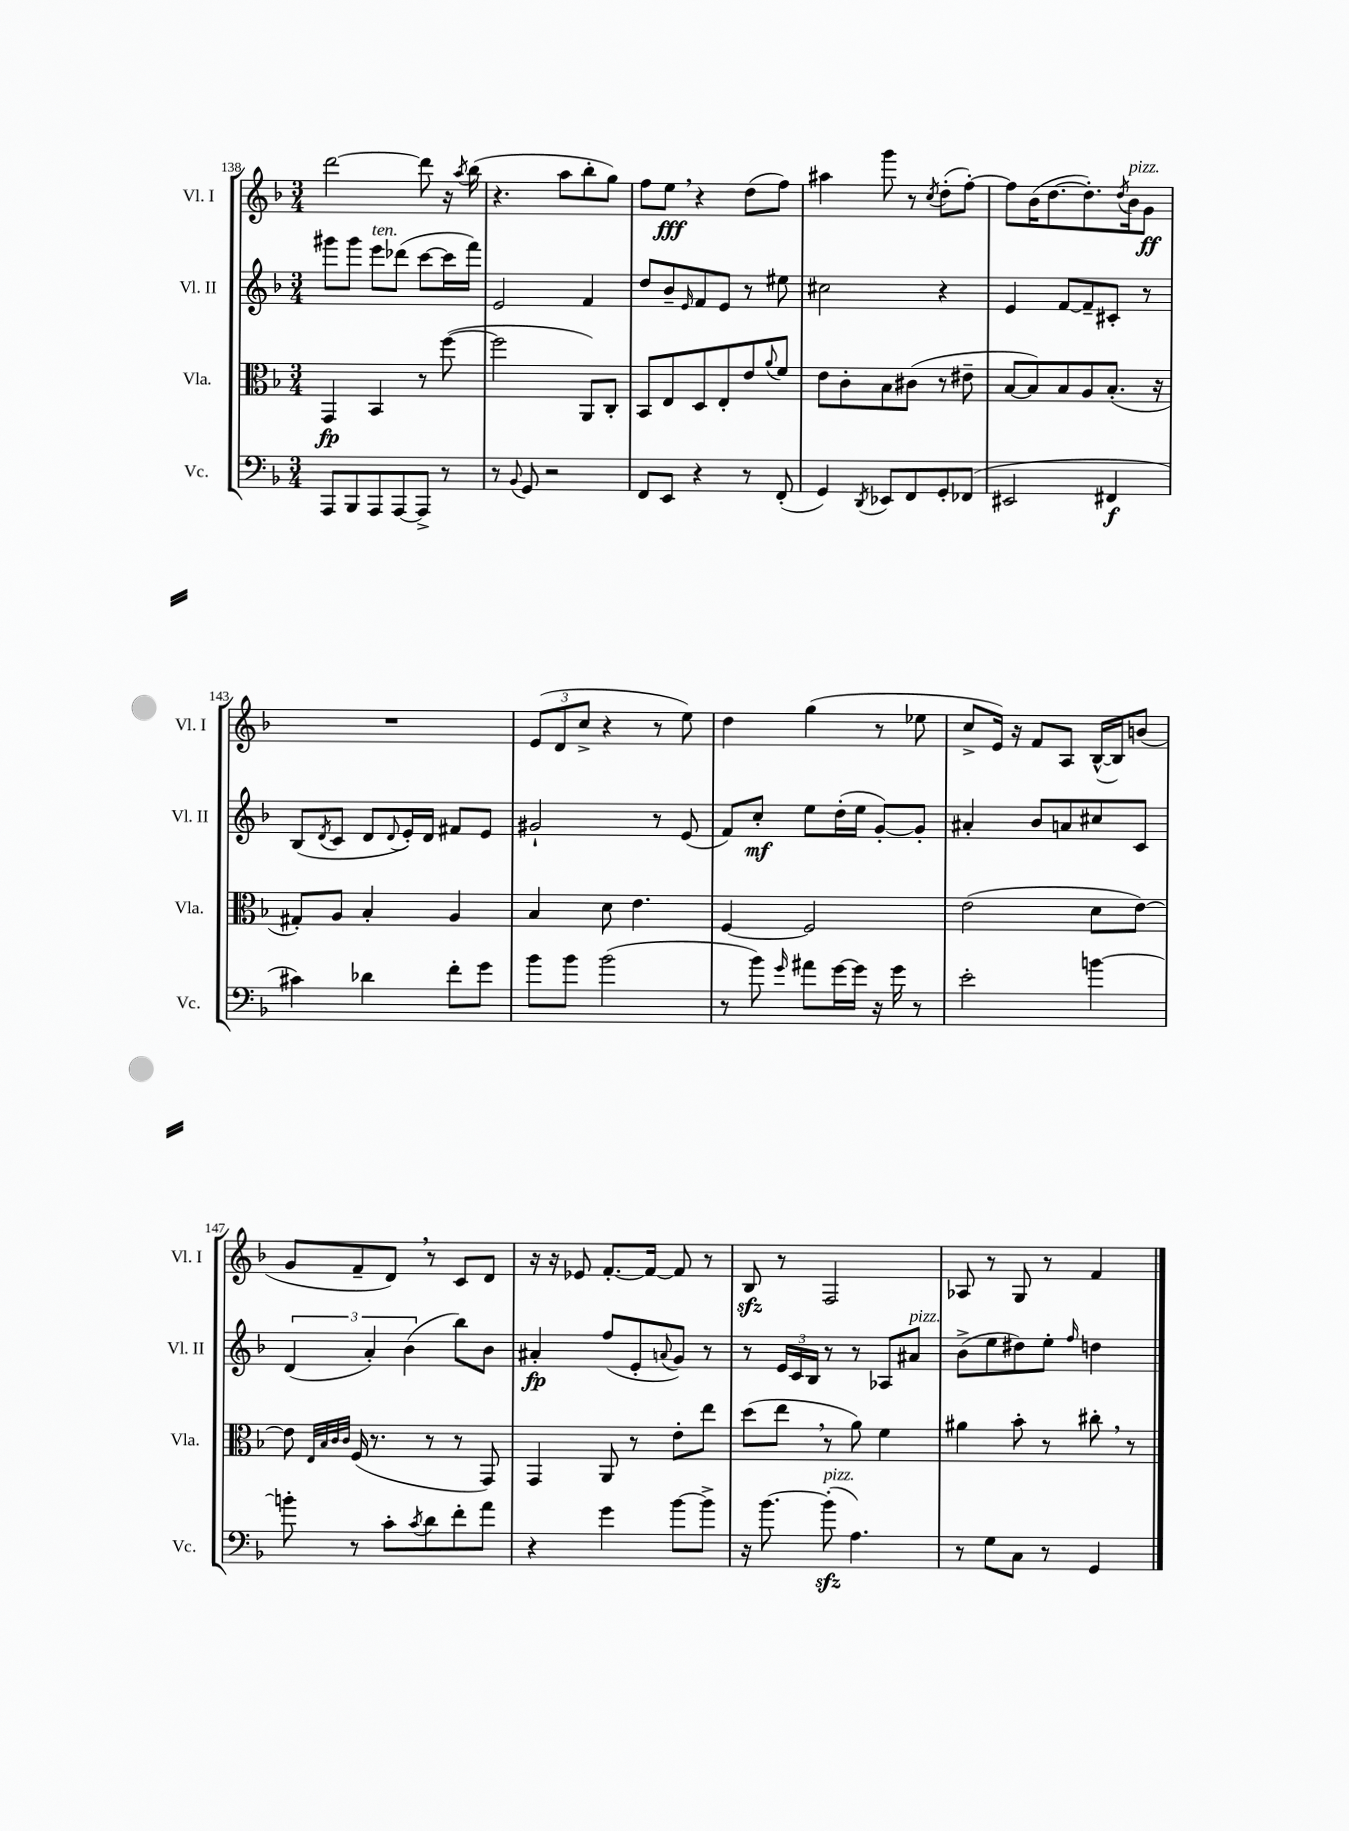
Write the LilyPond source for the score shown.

<<
\new StaffGroup <<
\new Staff = "s0" \with { instrumentName = "Vl. I" shortInstrumentName = "Vl. I" } {
    \clef treble \key f \major \numericTimeSignature \time 3/4
    d'''2~ d'''8 r16 \acciaccatura { a''8 } bes''16( |
    r4. a''8 bes''8-. g''8) |
    f''8 e''8\fff \breathe r4 d''8( f''8) |
    ais''4 g'''8 r8 \acciaccatura { c''8 } d''8-.( f''8~-.) |
    f''8 bes'16( d''8.~ d''8.-.) \acciaccatura { d''8 } bes'16^\markup { \italic "pizz." } g'8\ff |
    R2. |
    \tuplet 3/2 { e'8( d'8 c''8-> } r4 r8 e''8) |
    d''4 g''4( r8 ees''8 |
    c''8-> e'16) r16 f'8 a8 bes16~-^( bes16) b'8( |
    g'8 f'8-- d'8) \breathe r8 c'8 d'8 |
    r16 r16 ees'8 f'8.~-. f'16~ f'8 r8 |
    bes8\sfz r8 f2 |
    aes8 r8 g8 r8 f'4 \bar "|." |
}
\new Staff = "s1" \with { instrumentName = "Vl. II" shortInstrumentName = "Vl. II" } {
    \clef treble \key f \major \numericTimeSignature \time 3/4
    gis'''8 gis'''8 e'''8^\markup { \italic "ten." } des'''8( c'''8~ c'''16 f'''16) |
    e'2 f'4 |
    d''8 bes'8-- \grace { e'16 } f'8 e'8 r8 eis''8 |
    cis''2 r4 |
    e'4 f'8~ f'8-- cis'8-. r8 |
    bes8( \acciaccatura { d'8 } c'8 d'8 \appoggiatura { d'8 } e'16-.) d'16 fis'8 e'8 |
    gis'2-! r8 e'8( |
    f'8) c''8-.\mf e''8 d''16-.( e''16 g'8~-.) g'8-. |
    ais'4-. bes'8 a'8 cis''8 c'8 |
    \tuplet 3/2 { d'4( a'4-.) bes'4( } bes''8) bes'8 |
    ais'4-.\fp f''8( e'8-. \appoggiatura { a'8 } g'8) r8 |
    r8 \tuplet 3/2 { e'16 c'16 bes16 } r8 r8 aes8 ais'8^\markup { \italic "pizz." } |
    bes'8->( e''8 dis''8) e''8-. \grace { f''16 } d''4 \bar "|." |
}
\new Staff = "s2" \with { instrumentName = "Vla." shortInstrumentName = "Vla." } {
    \clef alto \key f \major \numericTimeSignature \time 3/4
    g,4\fp bes,4 r8 f''8~( |
    f''2 a,8) c8-. |
    bes,8 e8 d8 e8-. e'8 \appoggiatura { a'8 } f'8 |
    e'8 c'8-. bes8 cis'8( r8 eis'8-- |
    bes8~ bes8) bes8 a8 bes8.-.( r16 |
    gis8-.) a8 bes4-. a4 |
    bes4 d'8 e'4. |
    f4~ f2 |
    e'2( d'8 e'8~) |
    e'8 \grace { e32 bes32 c'32 c'32 } f16( r8. r8 r8 g,8) |
    g,4 a,8 r8 e'8-. e''8 |
    d''8( e''8 \breathe r8 a'8) f'4 |
    ais'4 bes'8-. r8 cis''8-. \breathe r8 \bar "|." |
}
\new Staff = "s3" \with { instrumentName = "Vc." shortInstrumentName = "Vc." } {
    \clef bass \key f \major \numericTimeSignature \time 3/4
    a,,8 bes,,8 a,,8 a,,8~ a,,8-> r8 |
    r8 \appoggiatura { bes,8 } g,8 r2 |
    f,8 e,8 r4 r8 f,8-.( |
    g,4) \acciaccatura { d,8 } ees,8 f,8 g,8-. fes,8( |
    eis,2 fis,4\f |
    cis'4) des'4 f'8-. g'8 |
    bes'8 bes'8 bes'2( |
    r8 bes'8) \grace { g'16 } ais'8 g'16~ g'16 r16 g'16 r8 |
    e'2-. b'4~ |
    b'8-. r8 c'8-. \acciaccatura { c'8 } d'8 f'8-. a'8 |
    r4 g'4 bes'8~ bes'8-> |
    r16 bes'8.~ bes'8-.\sfz^\markup { \italic "pizz." }( a4.) |
    r8 g8 c8 r8 g,4 \bar "|." |
}
>>
>>
\layout { \context { \Score currentBarNumber = #138 } }
